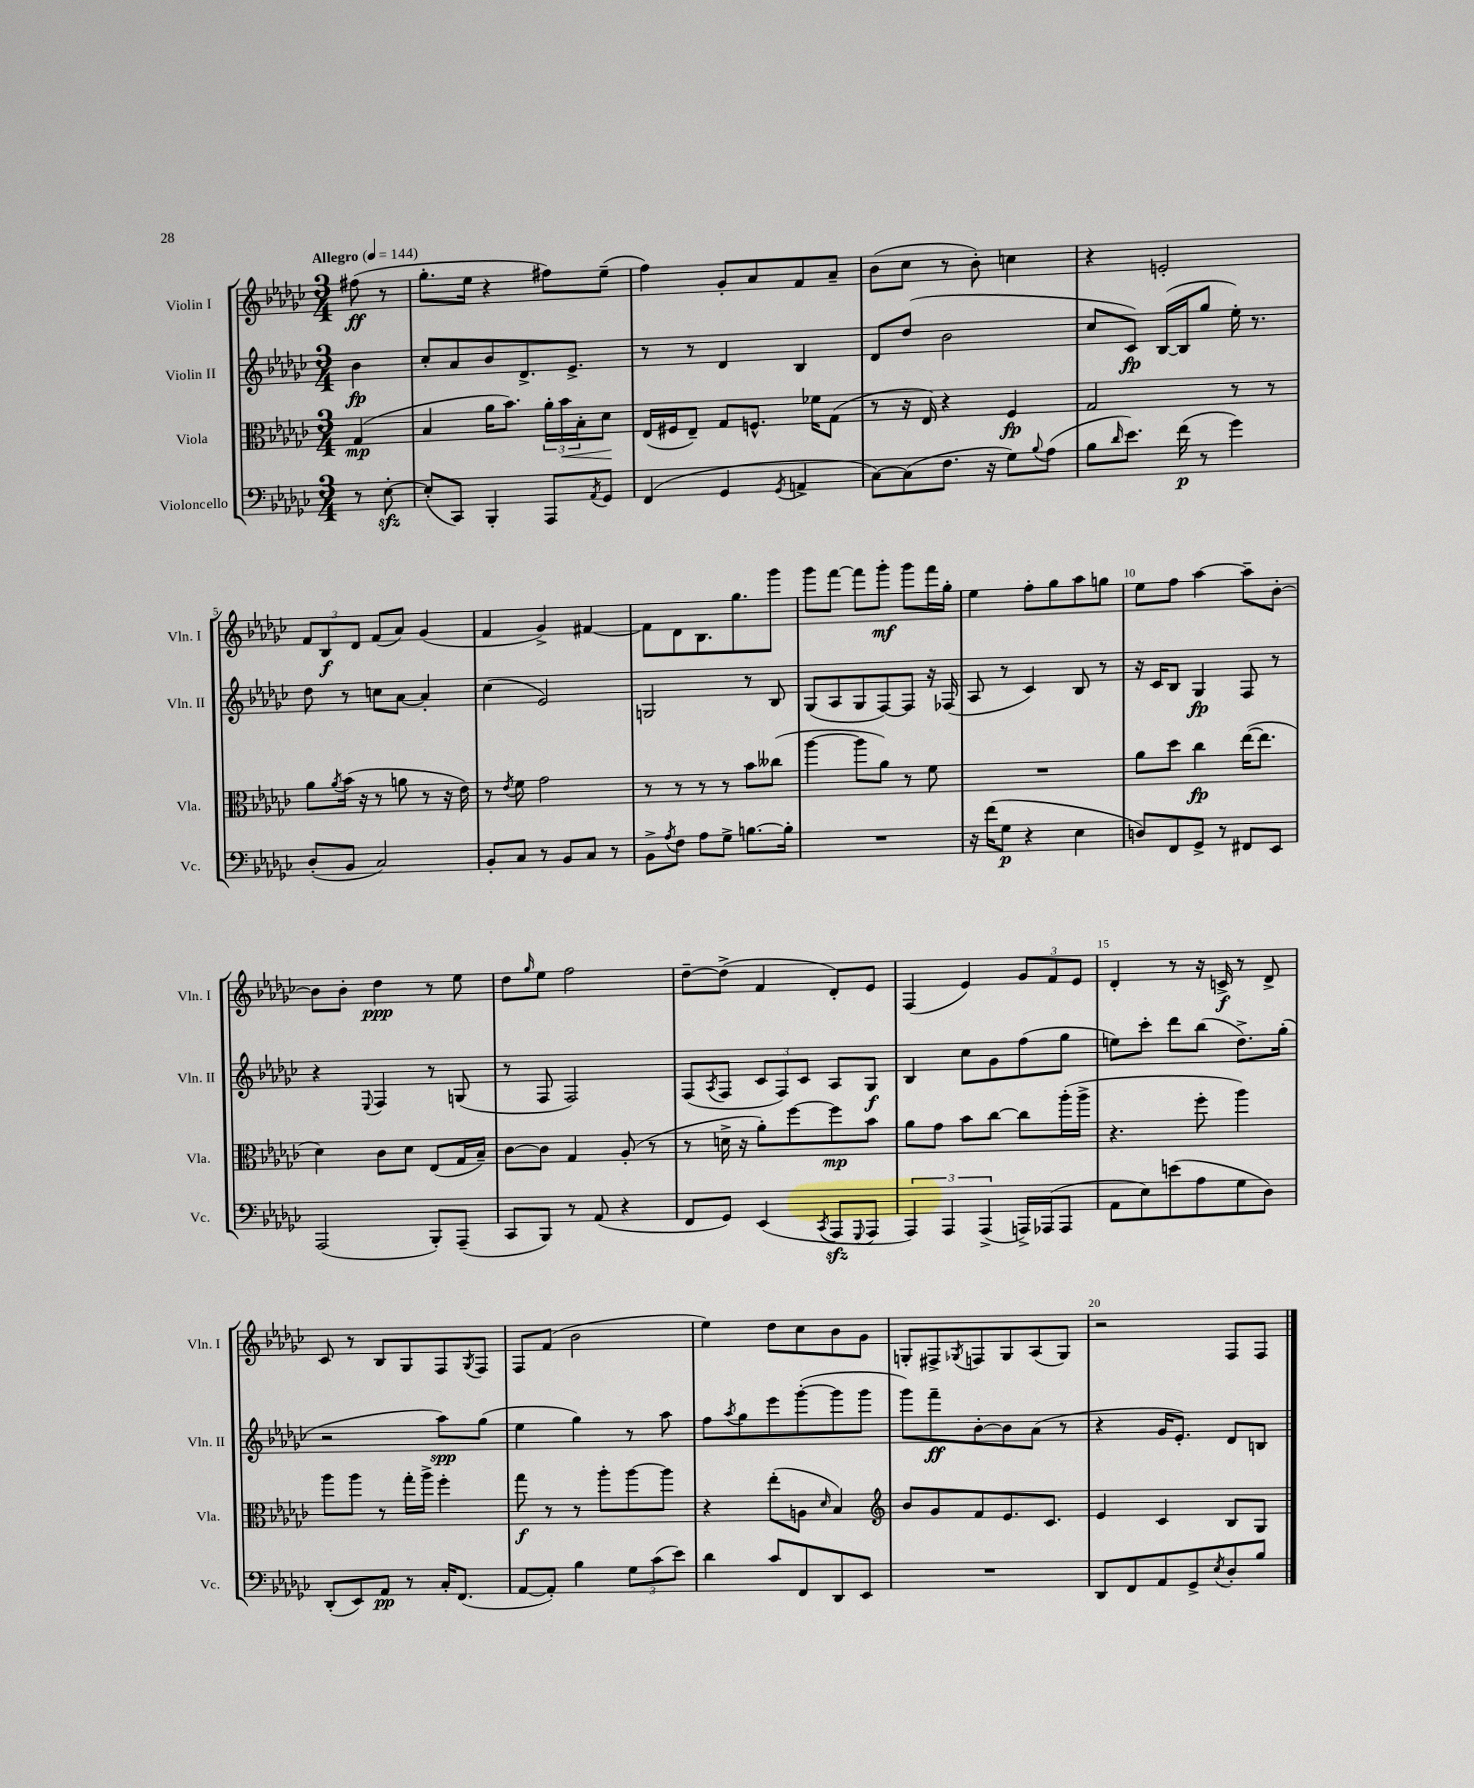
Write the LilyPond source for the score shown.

<<
\new StaffGroup <<
\new Staff = "s0" \with { instrumentName = "Violin I" shortInstrumentName = "Vln. I" } {
    \clef treble \key ges \major \numericTimeSignature \time 3/4 \partial 4 \tempo "Allegro" 4 = 144
    fis''8\ff( r8 |
    ges''8.-. ees''16 r4 fis''8) ees''8--( |
    f''4) ges'8-. aes'8 f'8 aes'8-- |
    bes'8( ces''8 r8 bes'8-.) c''4 |
    r4 e'2-. |
    \tuplet 3/2 { f'8 bes8\f des'8 } f'8( aes'8) ges'4( |
    f'4 ges'4->) fis'4~ |
    fis'8 des'8 bes8. ges''8. ges'''8 |
    ges'''8 f'''8~ f'''8 ges'''8-.\mf ges'''8 f'''16 ges''16-. |
    ees''4 f''8-. ges''8 aes''8 g''8 |
    ees''8 f''8 aes''4~ aes''8-- bes'8~-. |
    bes'8 bes'8-. des''4\ppp r8 ees''8 |
    des''8 \grace { ges''16 } ees''8 f''2 |
    des''8~-- des''8->( f'4 des'8-.) ees'8 |
    f4( ees'4) \tuplet 3/2 { ges'8 f'8 ees'8 } |
    des'4-. r8 r16 c'16->\f r8 des'8-> |
    ces'8 r8 bes8 ges8 f8 \acciaccatura { ges8 } f8 |
    f8 f'8( bes'2 |
    ees''4) des''8 ces''8 bes'8 ges'8 |
    g8-. fis8-> \acciaccatura { ges8 } f8 ges8 aes8( ges8) |
    r2 f8 f8 \bar "|." |
}
\new Staff = "s1" \with { instrumentName = "Violin II" shortInstrumentName = "Vln. II" } {
    \clef treble \key ges \major \numericTimeSignature \time 3/4 \partial 4
    bes'4\fp |
    ces''8-. aes'8 bes'8 des'8.-> ees'8.-> |
    r8 r8 des'4 bes4 |
    des'8 des''8( bes'2 |
    ces''8 ces'8\fp) bes16~( bes16 ges''8 ees''16-.) r8. |
    des''8 r8 c''8 aes'8~ aes'4-. |
    ces''4( ees'2) |
    g2 r8 bes8 |
    ges8( aes8 ges8 f8~) f8 r16 fes16( |
    aes8 r8 ces'4) bes8 r8 |
    r16 ces'16 bes8 ges4\fp f8 r8 |
    r4 \appoggiatura { ees8 } f4 r8 g8( |
    r8 f8 f2) |
    f8( \acciaccatura { aes8 } f8 \tuplet 3/2 { ces'8 f8) ces'8 } aes8 ges8\f |
    bes4 ces''8 ges'8 f''8( ges''8 |
    e''8) ces'''8-. des'''8 bes''8( des''8.->) ges''16-.( |
    r2 aes''8\spp) ges''8( |
    ees''4 ges''4) r8 aes''8 |
    f''8 \acciaccatura { aes''8 } ges''8 ees'''8 ges'''8~-.( ges'''8 ges'''8 |
    ges'''8) f'''8--\ff bes'8~-. bes'8 aes'8( r8 |
    r4 ges'16 ees'8.-.) des'8 b8 \bar "|." |
}
\new Staff = "s2" \with { instrumentName = "Viola" shortInstrumentName = "Vla." } {
    \clef alto \key ges \major \numericTimeSignature \time 3/4 \partial 4
    ges4\mp( |
    bes4 aes'16 bes'8.) \tuplet 3/2 { aes'16-. bes'16\< bes16-. } des'8\! |
    ees16( fis16 ees8--) ges8 f8.-^ fes'16 ges8( |
    r8 r16 ees16) r4 f4\fp |
    ges2 r8 r8 |
    aes'8 \acciaccatura { aes'8 } bes'16( r16 r8 a'8 r8 r16 ees'16) |
    r8 \acciaccatura { ees'8 } f'8 ges'2 |
    r8 r8 r8 r8 bes'8 ceses''8( |
    aes''4~ aes''8 aes'8) r8 f'8 |
    R2. |
    aes'8 des''8 ces''4\fp ees''16~( ees''8. |
    des'4) ces'8 des'8 ees8( ges16 bes16--) |
    ces'8~ ces'8 ges4 aes8-.( r8 |
    r8 d'16-> r16 aes'8-.) f''8~ f''8\mp bes'8 |
    aes'8 ges'8 bes'8 ces''8~ ces''8 aes''16-.( aes''16-> |
    r4. f''8-. aes''4) |
    aes''8 aes''8 r8 ges''16-. aes''16-> f''4-. |
    ges''8\f r8 r8 aes''8-. aes''8~ aes''8 |
    r4 ees''8-.( a8 \grace { des'16 } bes4) |
    \clef treble bes'8 ges'8 f'8 ees'8. ces'8. |
    ees'4 ces'4 bes8 ges8 \bar "|." |
}
\new Staff = "s3" \with { instrumentName = "Violoncello" shortInstrumentName = "Vc." } {
    \clef bass \key ges \major \numericTimeSignature \time 3/4 \partial 4
    r8 ees8~-.\sfz |
    ees8-.( ces,8) bes,,4-. aes,,8 \acciaccatura { aes,8 } ges,8 |
    f,4( ges,4 \acciaccatura { ges,8 } a,4-> |
    ces8~) ces8( f8. r16 ges8) \appoggiatura { bes8 } aes8( |
    bes8 \grace { des'16 } ees'8.) f'16\p( r8 ges'4) |
    des8-.( bes,8 ces2) |
    bes,8-. ces8 r8 bes,8 ces8 r8 |
    bes,8-> \acciaccatura { aes8 } f8 aes8 ges8-> b8.~ b16-. |
    R2. |
    r16 f'16( ges8\p r4 ees4 |
    d8) f,8 ges,8-> r8 fis,8 ees,8 |
    aes,,2( bes,,8-.) aes,,8--( |
    ces,8 bes,,8) r8 aes,8( r4 |
    f,8 ges,8) ees,4( \acciaccatura { ces,8 } aes,,8\sfz \appoggiatura { ges,,8 } aes,,8 |
    \tuplet 3/2 { aes,,4) aes,,4 aes,,4->( } a,,16->) aes,,16( aes,,8 |
    aes,8 ees8) e'8( aes8 ges8 des8) |
    des,8-.( ees,8) aes,8\pp r8 ces16-. f,8.( |
    aes,8~ aes,8-.) bes4 \tuplet 3/2 { ges8 ces'8( ees'8) } |
    des'4 ces'8 f,8 des,8 ees,8 |
    R2. |
    des,8 f,8 aes,8 ges,8-> \acciaccatura { ees8 } des8-. bes8 \bar "|." |
}
>>
>>
\layout { \context { \Score \override BarNumber.break-visibility = ##(#f #t #t) barNumberVisibility = #(every-nth-bar-number-visible 5) } }
